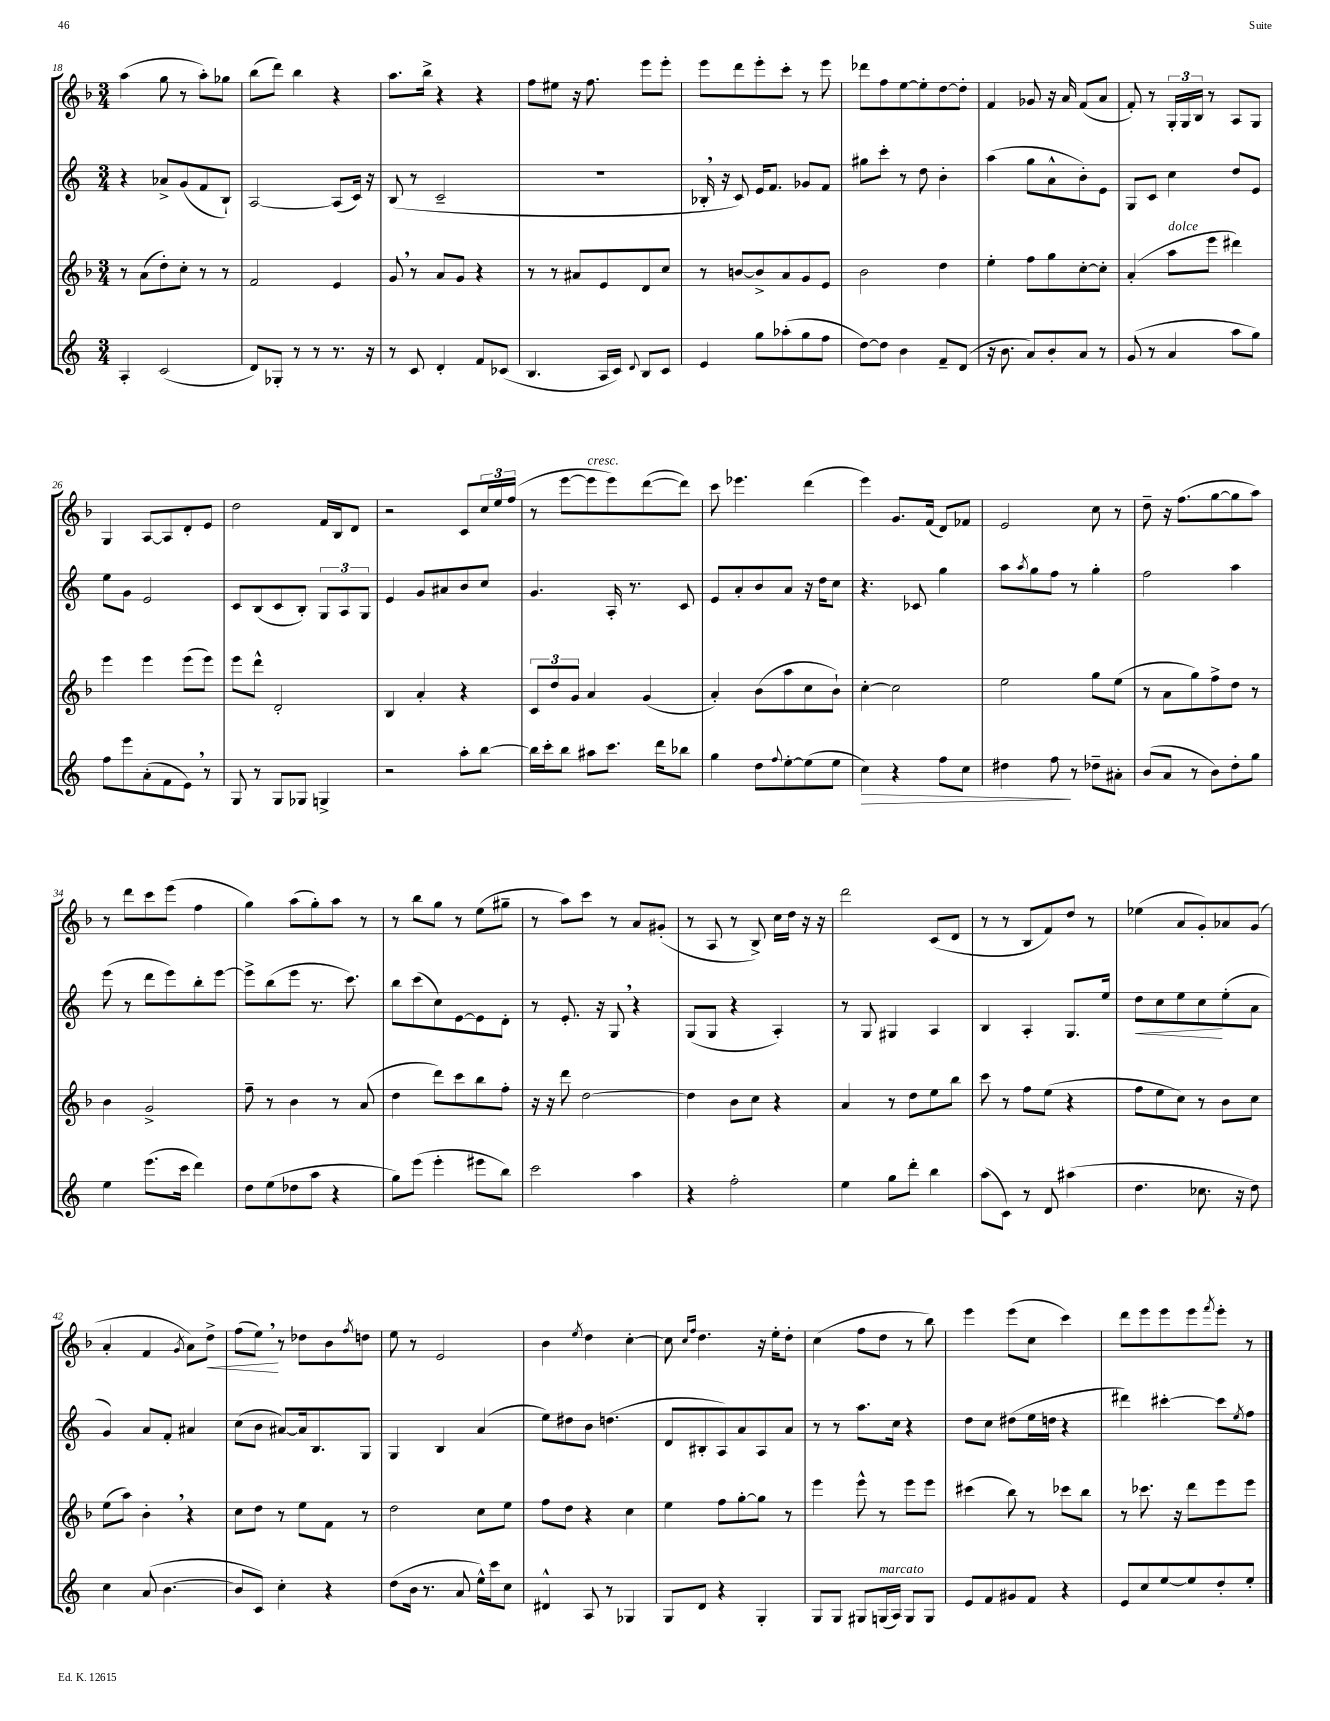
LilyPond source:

<<
\new StaffGroup <<
\new Staff = "s0" {
    \clef treble \key f \major \numericTimeSignature \time 3/4
    a''4( g''8 r8 a''8-.) ges''8 |
    bes''8( d'''8) bes''4 r4 |
    a''8. bes''16-> r4 r4 |
    f''8 eis''8 r16 f''8. e'''8 e'''8-. |
    e'''8 d'''8 e'''8-. c'''8-. r8 e'''8 |
    des'''8 f''8 e''8~ e''8-. d''8~ d''8-. |
    f'4 ges'8 r16 a'16 f'8( a'8 |
    f'8-.) r8 \tuplet 3/2 { g16-. g16 bes16 } r8 a8 g8 |
    g4 a8~ a8 d'8-. e'8 |
    d''2 f'16 bes16 d'8 |
    r2 c'8 \tuplet 3/2 { c''16 e''16 f''16( } |
    r8 e'''8~ e'''8^\markup { \italic "cresc." } e'''8) d'''8~( d'''8) |
    c'''8 ees'''4. d'''4( |
    e'''4) g'8. f'16( d'8) fes'8 |
    e'2 c''8 r8 |
    d''8-- r16 f''8.( g''8~ g''8 a''8) |
    r8 d'''8 c'''8 e'''8( f''4 |
    g''4) a''8( g''8-.) a''8 r8 |
    r8 bes''8 g''8 r8 e''8( gis''8-- |
    r8 a''8) c'''8 r8 a'8 gis'8-.( |
    r8 a8 r8 bes8->) c''16 d''16 r16 r16 |
    d'''2 c'8( d'8 |
    r8 r8 bes8 f'8) d''8 r8 |
    ees''4( a'8 g'8-.) aes'8 g'8( |
    a'4-. f'4 \acciaccatura { g'8 } a'8) d''8->\< |
    f''8( e''8\!) \breathe r8 des''8 bes'8 \acciaccatura { f''8 } d''8 |
    e''8 r8 e'2 |
    bes'4 \acciaccatura { e''8 } d''4 c''4~-. |
    c''8 \grace { c''16 f''16 } d''4. r16 e''16-. d''8-. |
    c''4( f''8 d''8 r8 bes''8) |
    e'''4 e'''8( c''8 c'''4) |
    d'''8 e'''8 e'''8 e'''8 \acciaccatura { f'''8 } e'''8-. r8 \bar "|." |
}
\new Staff = "s1" {
    \clef treble \key c \major \numericTimeSignature \time 3/4
    r4 aes'8-> g'8( f'8 b8-!) |
    a2~ a8( c'16) r16 |
    b8( r8 c'2-- |
    R2. |
    bes16-. \breathe r16 c'8) e'16 f'8. ges'8 f'8 |
    gis''8 c'''8-. r8 d''8 b'4-. |
    a''4( g''8 a'8-^ b'8-.) e'8 |
    g8 c'8 c''4 d''8 e'8 |
    e''8 g'8 e'2 |
    c'8 b8( c'8 b8-.) \tuplet 3/2 { g8 a8 g8 } |
    e'4 g'8 ais'8 b'8 c''8 |
    g'4. a16-. r8. c'8 |
    e'8 a'8-. b'8 a'8 r16 d''16 c''8 |
    r4. ces'8 g''4 |
    a''8 \acciaccatura { a''8 } g''8 f''8 r8 g''4-. |
    f''2 a''4 |
    e'''8( r8 d'''8 e'''8) b''8-. e'''8~ |
    e'''8-> b''8( e'''8 r8. c'''8.) |
    b''8 c'''8( c''8) e'8~ e'8 d'8-. |
    r8 e'8.-. r16 g8 \breathe r4 |
    g8( g8 r4 a4-.) |
    r8 g8 gis4 a4 |
    b4 a4-. g8. e''16 |
    d''8\< c''8 e''8 c''8\! e''8-.( a'8 |
    g'4) a'8 f'8-. ais'4 |
    c''8( b'8 ais'8~) ais'16 b8. g8 |
    g4 b4 a'4( |
    e''8) dis''8 b'8 d''4.( |
    d'8 bis8-. a8) a'8 a8 a'8 |
    r8 r8 a''8. c''16 r4 |
    d''8 c''8 dis''8( e''16 d''16 r4 |
    dis'''4) cis'''4~-. cis'''8 \acciaccatura { e''8 } f''8 \bar "|." |
}
\new Staff = "s2" {
    \clef treble \key f \major \numericTimeSignature \time 3/4
    r8 a'8( d''8-.) c''8-. r8 r8 |
    f'2 e'4 |
    g'8 \breathe r8 a'8 g'8 r4 |
    r8 r8 ais'8 e'8 d'8 c''8 |
    r8 b'8~ b'8-> a'8 g'8 e'8 |
    bes'2 d''4 |
    e''4-. f''8 g''8 c''8~-. c''8-. |
    a'4-.( a''8^\markup { \italic "dolce" } e'''8 dis'''4) |
    e'''4 e'''4 e'''8( e'''8) |
    e'''8 d'''8-^ d'2-. |
    bes4 a'4-. r4 |
    \tuplet 3/2 { c'8 d''8 g'8 } a'4 g'4( |
    a'4-.) bes'8( a''8 c''8 bes'8-!) |
    c''4~-. c''2 |
    e''2 g''8 e''8( |
    r8 a'8 g''8) f''8-> d''8 r8 |
    bes'4 g'2-> |
    f''8-- r8 bes'4 r8 a'8( |
    d''4 d'''8) c'''8 bes''8 f''8-. |
    r16 r16 d'''8 d''2~ |
    d''4 bes'8 c''8 r4 |
    a'4 r8 d''8 e''8 bes''8 |
    c'''8 r8 f''8 e''8( r4 |
    f''8 e''8 c''8) r8 bes'8 c''8 |
    e''8( a''8) bes'4-. \breathe r4 |
    c''8 d''8 r8 e''8 f'8 r8 |
    d''2 c''8 e''8 |
    f''8 d''8 r4 c''4 |
    e''4 f''8 g''8~-. g''8 r8 |
    e'''4 e'''8-^ r8 e'''8 e'''8 |
    cis'''4( bes''8) r8 ces'''8 bes''8 |
    r8 ces'''8. r16 d'''8 e'''8 e'''8 \bar "|." |
}
\new Staff = "s3" {
    \clef treble \key c \major \numericTimeSignature \time 3/4
    a4-. c'2( |
    d'8) ges8-. r8 r8 r8. r16 |
    r8 c'8 d'4-. f'8 ces'8( |
    b4. a16 c'16) \appoggiatura { d'8 } b8 c'8 |
    e'4 g''8 aes''8-.( g''8 f''8 |
    d''8~) d''8 b'4 f'8-- d'8( |
    r16 b'8. a'8) b'8-. a'8 r8 |
    g'8( r8 a'4 a''8 g''8) |
    f''8 e'''8 a'8-.( f'8 e'8) \breathe r8 |
    g8 r8 g8 ges8 g4-> |
    r2 a''8-. b''8~ |
    b''16 c'''16-. b''8 ais''8 c'''8. d'''16 bes''8 |
    g''4 d''8 \appoggiatura { f''8 } e''8~-. e''8( e''8 |
    c''4\>) r4 f''8 c''8 |
    dis''4 f''8\! r8 des''8-- ais'8-. |
    b'8( a'8 r8 b'8) d''8-. g''8 |
    e''4 e'''8.( c'''16 d'''4) |
    d''8 e''8( des''8 a''8 r4 |
    g''8) e'''8( e'''4-. eis'''8 b''8) |
    c'''2 a''4 |
    r4 f''2-. |
    e''4 g''8 d'''8-. b''4 |
    a''8( c'8) r8 d'8 ais''4( |
    d''4. ces''8. r16 d''8) |
    c''4 a'8( b'4.~ |
    b'8 c'8) c''4-. r4 |
    d''8( b'16 r8. a'8 e''16-^) c'''16 c''8 |
    dis'4-^ a8 r8 ges4 |
    g8 d'8 r4 g4-. |
    g8 g8 gis8 g16^\markup { \italic "marcato" }( a16) g8 g8 |
    e'8 f'8 gis'8 f'8 r4 |
    e'8 c''8 e''8~ e''8 d''8-. e''8-. \bar "|." |
}
>>
>>
\layout { \context { \Score currentBarNumber = #18 } }
